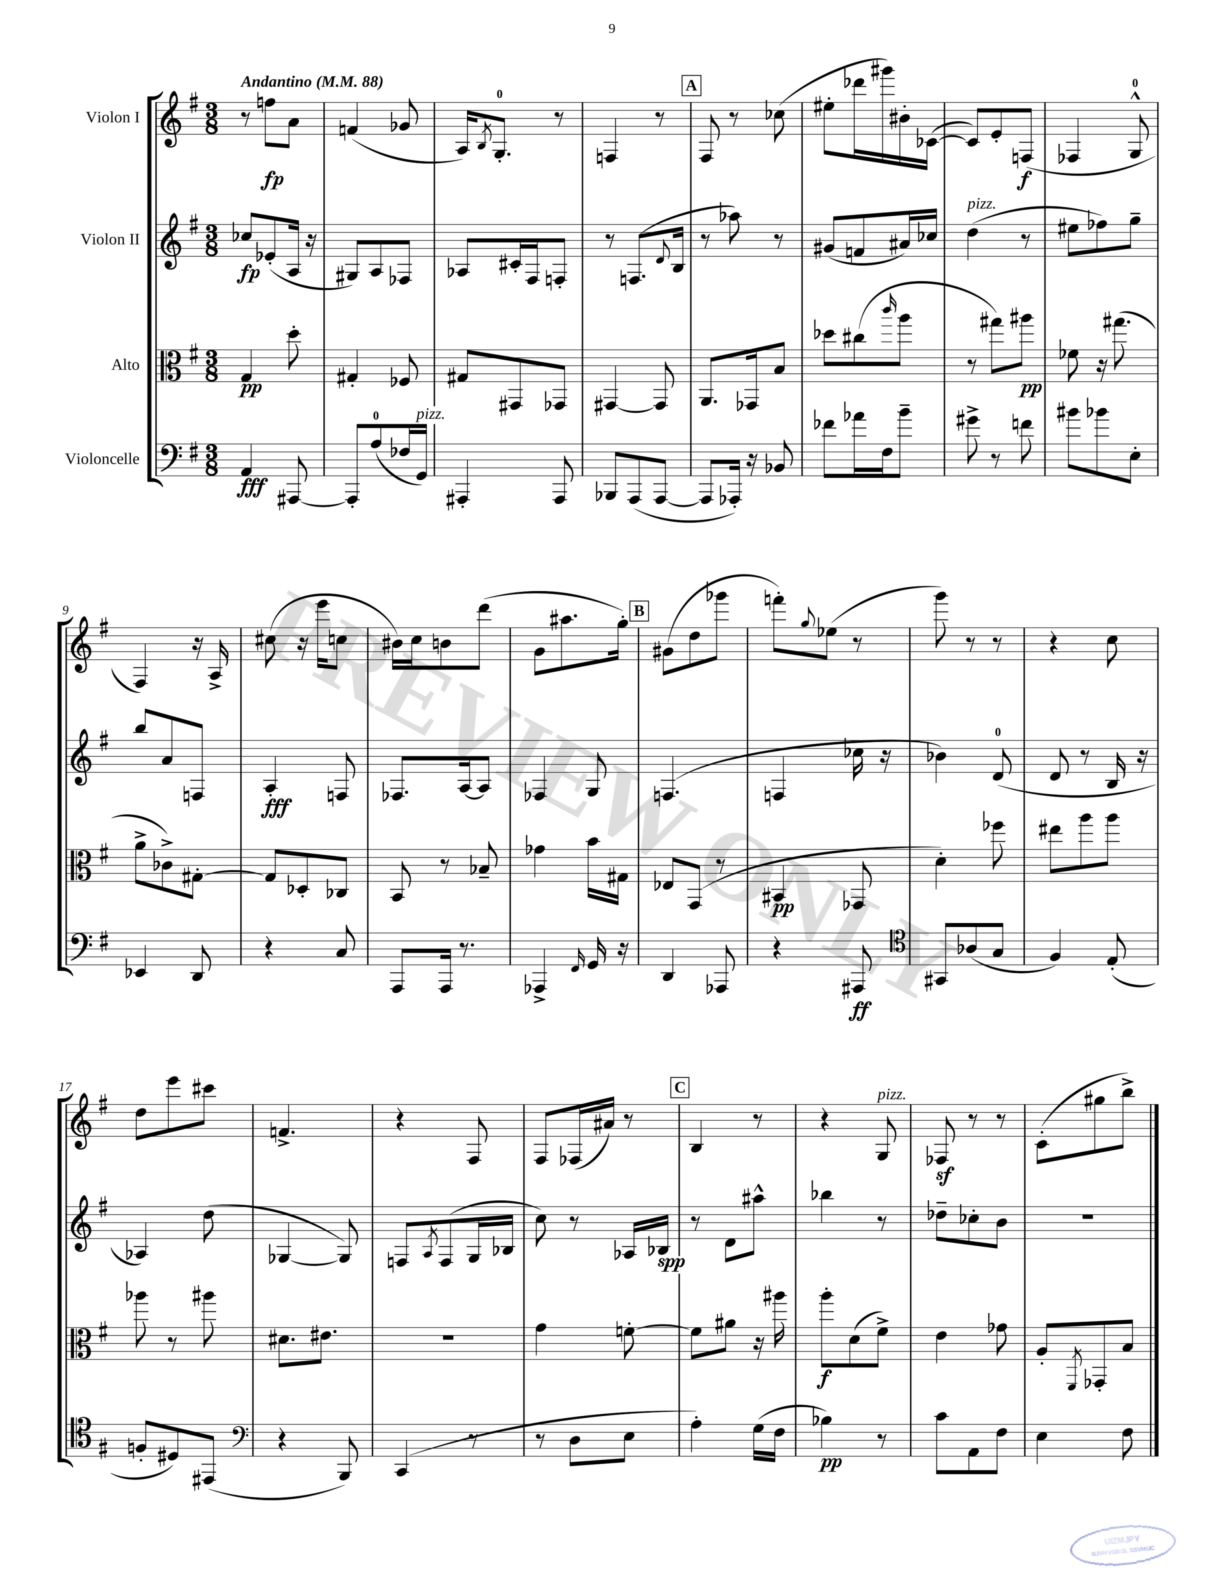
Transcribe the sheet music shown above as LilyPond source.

<<
\new StaffGroup <<
\new Staff = "s0" \with { instrumentName = "Violon I" } {
    \clef treble \key g \major \numericTimeSignature \time 3/8 \tempo "Andantino" 4 = 88
    r8 f''8\fp a'8 |
    f'4( ges'8 |
    a16) \acciaccatura { b8 } g8.-0-. r8 |
    f4 r8 |
    \mark \markup { \box "A" } fis8 r8 ces''8( |
    eis''8-. des'''16 gis'''16) bis'16-. ces'16~( |
    ces'8) e'8-. f8\f( |
    fes4 g8-0-^ |
    fis4) r16 a16-> |
    cis''8( r16 e'''16 c''8 |
    bis'16) c''16 b'8 d'''8( |
    g'8 ais''8. g''16-.) |
    \mark \markup { \box "B" } gis'8( d''8 ges'''8 |
    f'''8-.) \appoggiatura { g''8 } ees''8( r8 |
    g'''8) r8 r8 |
    r4 c''8 |
    d''8 e'''8 cis'''8 |
    f'4.-> |
    r4 fis8 |
    fis8 fes16( ais'16) r8 |
    \mark \markup { \box "C" } b4 r8 |
    r4 g8^\markup { \italic "pizz." } |
    fes8\sf r8 r8 |
    c'8-.( gis''8 b''8->) \bar "|." |
}
\new Staff = "s1" \with { instrumentName = "Violon II" } {
    \clef treble \key g \major \numericTimeSignature \time 3/8
    ces''8\fp ees'8-.( a16 r16 |
    gis8) a8 fes8 |
    aes8 cis'16-. fis16 f8-. |
    r8 f8.( \appoggiatura { d'8 } b16 |
    \mark \markup { \box "A" } r8 aes''8) r8 |
    gis'8( f'8 ais'16) ces''16 |
    d''4^\markup { \italic "pizz." }( r8 |
    eis''8 fes''8) g''8-- |
    b''8 a'8 f8 |
    a4-.\fff f8 |
    fes8. a16~ a8 |
    fes4 g8 |
    \mark \markup { \box "B" } f4.( |
    f4 ces''16 r16 |
    bes'4) d'8-0( |
    d'8 r8 b16 r16 |
    aes4) d''8( |
    ges4~ ges8) |
    f8 \acciaccatura { a8 } f8( g16 bes16 |
    c''8) r8 aes16 bes16\spp |
    \mark \markup { \box "C" } r8 d'8 ais''8-^ |
    bes''4 r8 |
    des''8-- ces''8-. b'8 |
    R4. \bar "|." |
}
\new Staff = "s2" \with { instrumentName = "Alto" } {
    \clef alto \key g \major \numericTimeSignature \time 3/8
    g4\pp d''8-. |
    gis4-. fes8 |
    gis8 gis,8 ges,8 |
    gis,4~ gis,8 |
    \mark \markup { \box "A" } a,8. ges,16 b8 |
    des''8 cis''8( \grace { c'''16 } a''8 |
    r8 gis''8) ais''8\pp |
    fes'8 r16 gis''8.( |
    a'8-> ces'8->) gis8~-. |
    gis8 des8-. ces8 |
    b,8 r8 bes8-- |
    ges'4 b'16 gis16 |
    \mark \markup { \box "B" } ees8 g,8( r8 |
    bis,4\pp ges,8 |
    d'4-.) fes''8 |
    eis''8 a''8 a''8 |
    aes''8 r8 ais''8 |
    dis'8. eis'8. |
    R4. |
    g'4 f'8~-. |
    \mark \markup { \box "C" } f'8 ais'8 r16 ais''16 |
    a''8-.\f d'8( fis'8->) |
    e'4 ges'8 |
    a8-. \acciaccatura { fis,8 } ges,8-. b8 \bar "|." |
}
\new Staff = "s3" \with { instrumentName = "Violoncelle" } {
    \clef bass \key g \major \numericTimeSignature \time 3/8
    a,4\fff ais,,8~ |
    ais,,8-. a8-0( fes16 g,16^\markup { \italic "pizz." }) |
    ais,,4-. ais,,8 |
    bes,,8 a,,8( a,,8~ |
    \mark \markup { \box "A" } a,,8 aes,,16-.) r16 bes,8 |
    fes'8 aes'16 fis16 b'8-- |
    gis'8-> r8 f'8 |
    bis'8 bes'8 e8-. |
    ees,4 d,8 |
    r4 c8 |
    a,,8 a,,16 r8. |
    aes,,4-> \grace { fis,16 } g,16 r16 |
    \mark \markup { \box "B" } d,4 aes,,8 |
    r4 ais,,8\ff |
    \clef tenor gis,8 aes8( g8 |
    fis4) e8-.( |
    f8-. dis8) eis,8( |
    \clef bass r4 b,,8) |
    c,4( r8 |
    r8 d8 e8 |
    \mark \markup { \box "C" } a4-.) g16( fis16 |
    bes4\pp) r8 |
    c'8 a,8 fis8 |
    e4 fis8 \bar "|." |
}
>>
>>
